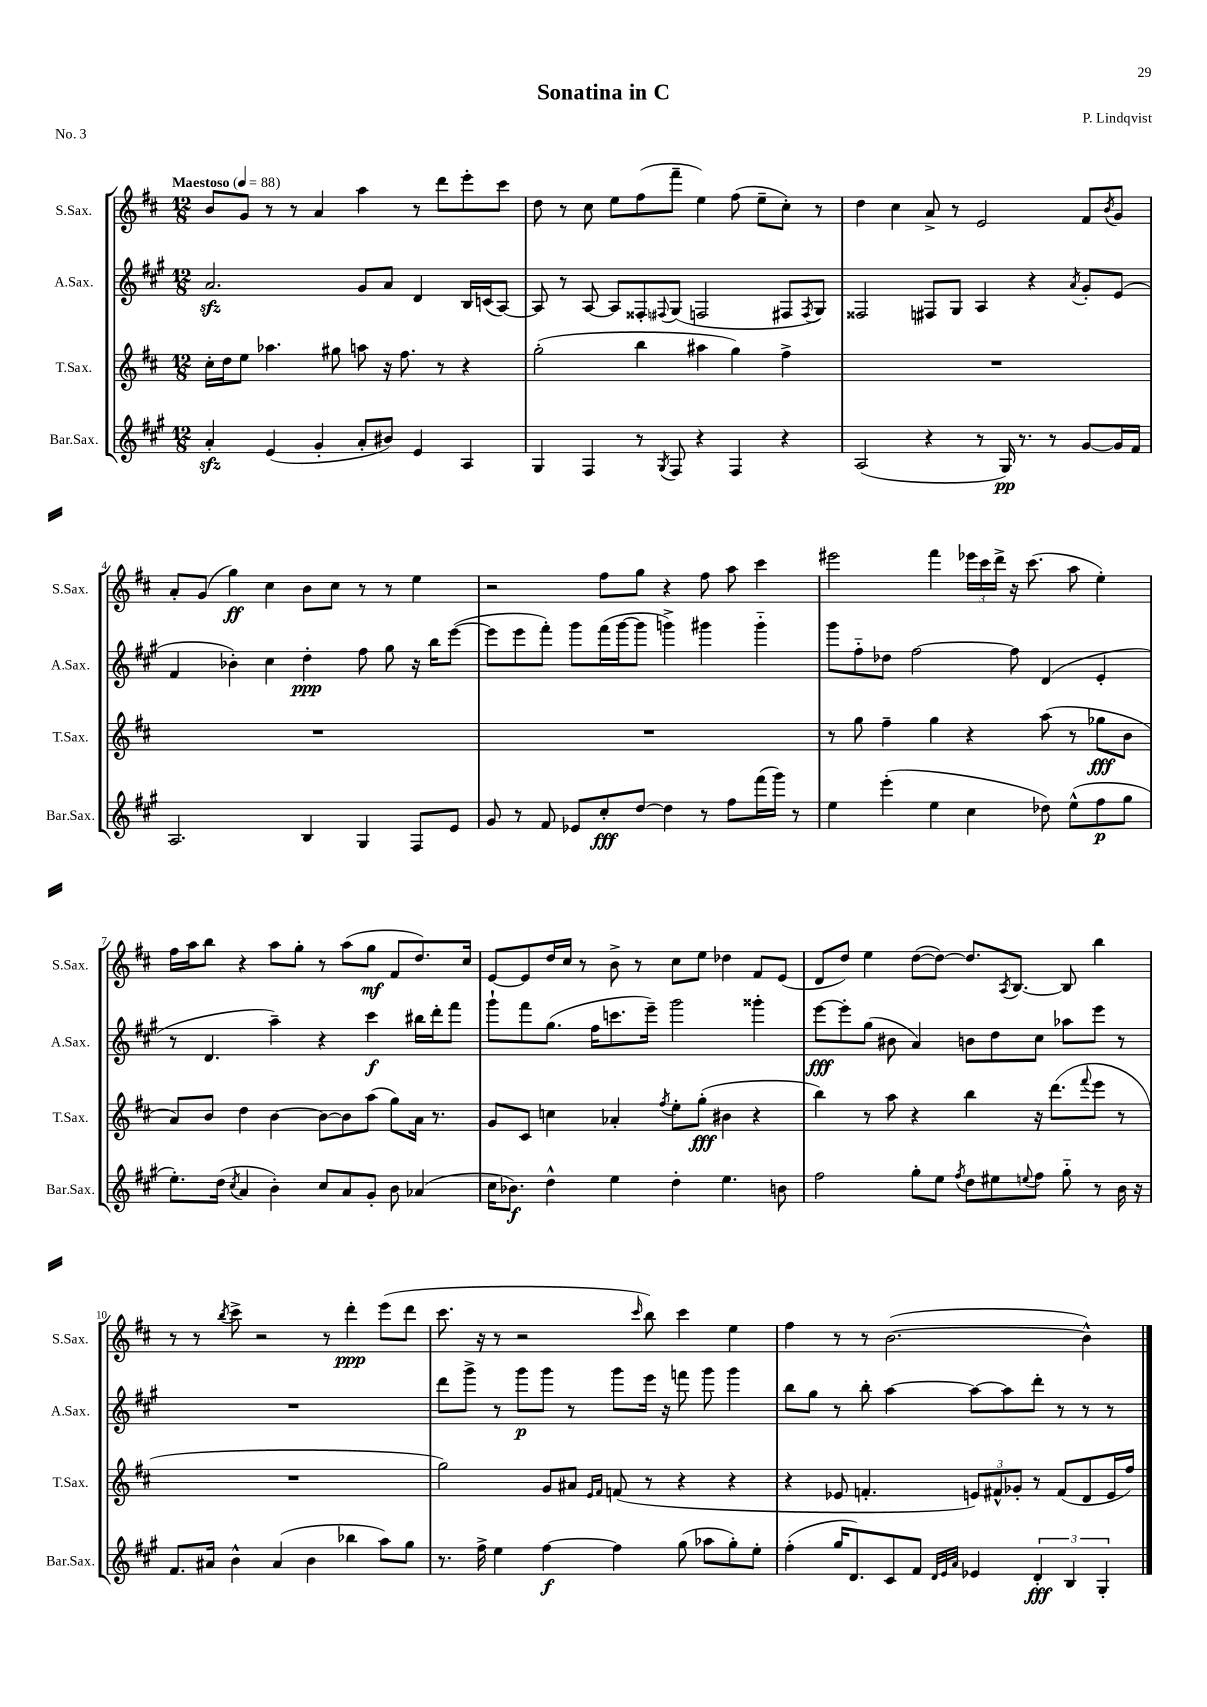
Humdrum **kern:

**kern	**kern	**kern	**kern
*staff4	*staff3	*staff2	*staff1
*clefG2	*clefG2	*clefG2	*clefG2
*k[f#c#g#]	*k[f#c#]	*k[f#c#g#]	*k[f#c#]
*M12/8	*M12/8	*M12/8	*M12/8
*MM88	*MM88	*MM88	*MM88
4a'	16cc#'	2.a	8b
.	16dd	.	.
.	8ee	.	8g
(4e	4.aa-	.	8r
.	.	.	8r
4g#'	.	.	4a
.	8gg#	.	.
8a'	8aa	8g#	4aa
8b#)	16r	8a	.
.	8.ff#	.	.
4e	.	4d	8r
.	8r	.	8ddd
4A	4r	16B	8eee'
.	.	(16c	.
.	.	[8A)	8ccc#
=	=	=	=
4G#	(2gg'	8A]	8dd
.	.	8r	8r
4F#	.	[8A	8cc#
.	.	8A]	8ee
8r	4bb	8F##'	(8ff#
8qG#	.	8qqF#	.
8F#	.	(8G#	8fff#~
4r	4aa#	2F	4ee)
4F#	4gg)	.	(8ff#
.	.	.	8ee~
4r	4ff#^	8F#	8cc#')
.	.	8qF#	.
.	.	8G#)	8r
=	=	=	=
(2A	1.r	2F##	4dd
.	.	.	4cc#
4r	.	8F#	8a^
.	.	8G#	8r
8r	.	4A	2e
16G#)	.	.	.
8.r	.	.	.
.	.	4r	.
8r	.	.	.
.	.	8qa	.
[8g#	.	8g#'	8f#
.	.	.	8qb
16g#]	.	(8e	8g
16f#	.	.	.
=	=	=	=
2.A	1.r	4f#	8a'
.	.	.	(8g
.	.	4b-')	4gg)
.	.	4cc#	4cc#
4B	.	4dd'	8b
.	.	.	8cc#
4G#	.	8ff#	8r
.	.	8gg#	8r
8F#	.	16r	4ee
.	.	16bb	.
8e	.	([8eee	.
=	=	=	=
8g#	1.r	8eee]	2r
8r	.	8eee	.
8f#	.	8fff#')	.
8e-	.	8ggg#	.
8cc#'	.	(16fff#	8ff#
.	.	[16ggg#	.
[8dd	.	8ggg#]	8gg
4dd]	.	4ggg^)	4r
8r	.	4ggg#	8ff#
8ff#	.	.	8aa
(16fff#	.	4ggg#'~	4ccc#
16ggg#)	.	.	.
8r	.	.	.
=	=	=	=
4ee	8r	8ggg#	2eee#
.	8gg	8ff#'~	.
(4eee'	4ff#~	8dd-	.
.	.	[2ff#	.
4ee	4gg	.	4fff#
4cc#	4r	.	24eee-
.	.	.	24ccc#
.	.	.	24ddd^
.	.	8ff#]	16r
.	.	.	(8.ccc#
8dd-)	(8aa	(4d	.
(8ee^^	8r	.	8aa
8ff#	8gg-	4e'	4ee')
8gg#	8b	.	.
=	=	=	=
8.ee')	8a)	8r	16ff#
.	.	.	16aa
.	8b	4.d	8bb
(16dd	.	.	.
8qcc#	.	.	.
4a	4dd	.	4r
4b')	[4b	4aa~)	8aa
.	.	.	8gg'
8cc#	8b_	4r	8r
8a	8b]	.	(8aa
8g#'	(8aa	4ccc#	8gg
8b	8gg)	.	8f#
(4a-	16a	16bb#	8.dd)
.	8.r	16ddd'	.
.	.	8fff#	.
.	.	.	16cc#
=	=	=	=
16cc#	8g	8ggg#`	[8e
8.b-)	.	.	.
.	8c#	8fff#	8e]
4dd^^	4cc	(8.gg#	16dd
.	.	.	16cc#
.	.	.	8r
.	.	16ff#	.
4ee	4a-'	8.ccc	8b^
.	.	.	8r
.	.	16eee~)	.
.	8qff#	.	.
4dd'	8ee'	2ggg#	8cc#
.	(8gg'	.	8ee
4.ee	4b#	.	4dd-
.	4r	4ggg##'	8f#
8b	.	.	(8e
=	=	=	=
2ff#	4bb)	[8eee	8d
.	.	8eee']	8dd)
.	8r	(8gg#	4ee
.	8aa	8b#	.
8gg#'	4r	4a)	([8dd
8ee	.	.	8dd_)
8qff#	.	.	.
8dd	4bb	8b	8.dd]
8ee#	.	8dd	.
.	.	.	8qA
.	.	.	[8.B
8qqee	.	.	.
8ff#	16r	8cc#	.
.	(8.ddd	.	.
8gg#'~	.	8aa-	8B]
.	8qqfff#	.	.
8r	8eee	8eee	4bb
16b	8r	8r	.
16r	.	.	.
=	=	=	=
8.f#	1.r	1.r	8r
.	.	.	8r
16a#	.	.	.
.	.	.	8qbb
4b^^	.	.	8ccc#^
.	.	.	2r
(4a#	.	.	.
4b	.	.	.
.	.	.	8r
4bb-	.	.	4ddd'
8aa)	.	.	(8eee
8gg#	.	.	8ddd
=	=	=	=
8.r	2gg)	8ddd	8.ccc#
.	.	8ggg#^	.
16ff#^	.	.	16r
4ee	.	8r	8r
.	.	8ggg#	2r
[4ff#	8g	8ggg#	.
.	8a#	8r	.
.	16qqe	.	.
.	16qqf#	.	.
4ff#]	(8f	8ggg#	.
.	.	.	16qqccc#
.	8r	16eee	8bb)
.	.	16r	.
(8gg#	4r	8fff	4ccc#
8aa-	.	8ggg#	.
8gg#')	4r	4ggg#	4ee
8ee'	.	.	.
=	=	=	=
(4ff#'	4r	8bb	4ff#
.	.	8gg#	.
16gg#	8e-	8r	8r
8.d)	.	.	.
.	4.f'	8bb'	8r
8c#	.	[4aa	([2.b
8f#	.	.	.
32qqd	.	.	.
32qqe	.	.	.
32qqa	.	.	.
4e-	12e)	8aa_	.
.	12f#^^	.	.
.	.	8aa]	.
.	12g-'	.	.
6d'	8r	8ddd'	.
.	(8f#	8r	.
6B	.	.	.
.	8d	8r	4b^^])
6G#'	.	.	.
.	16e	8r	.
.	16ff#)	.	.
==	==	==	==
*-	*-	*-	*-
